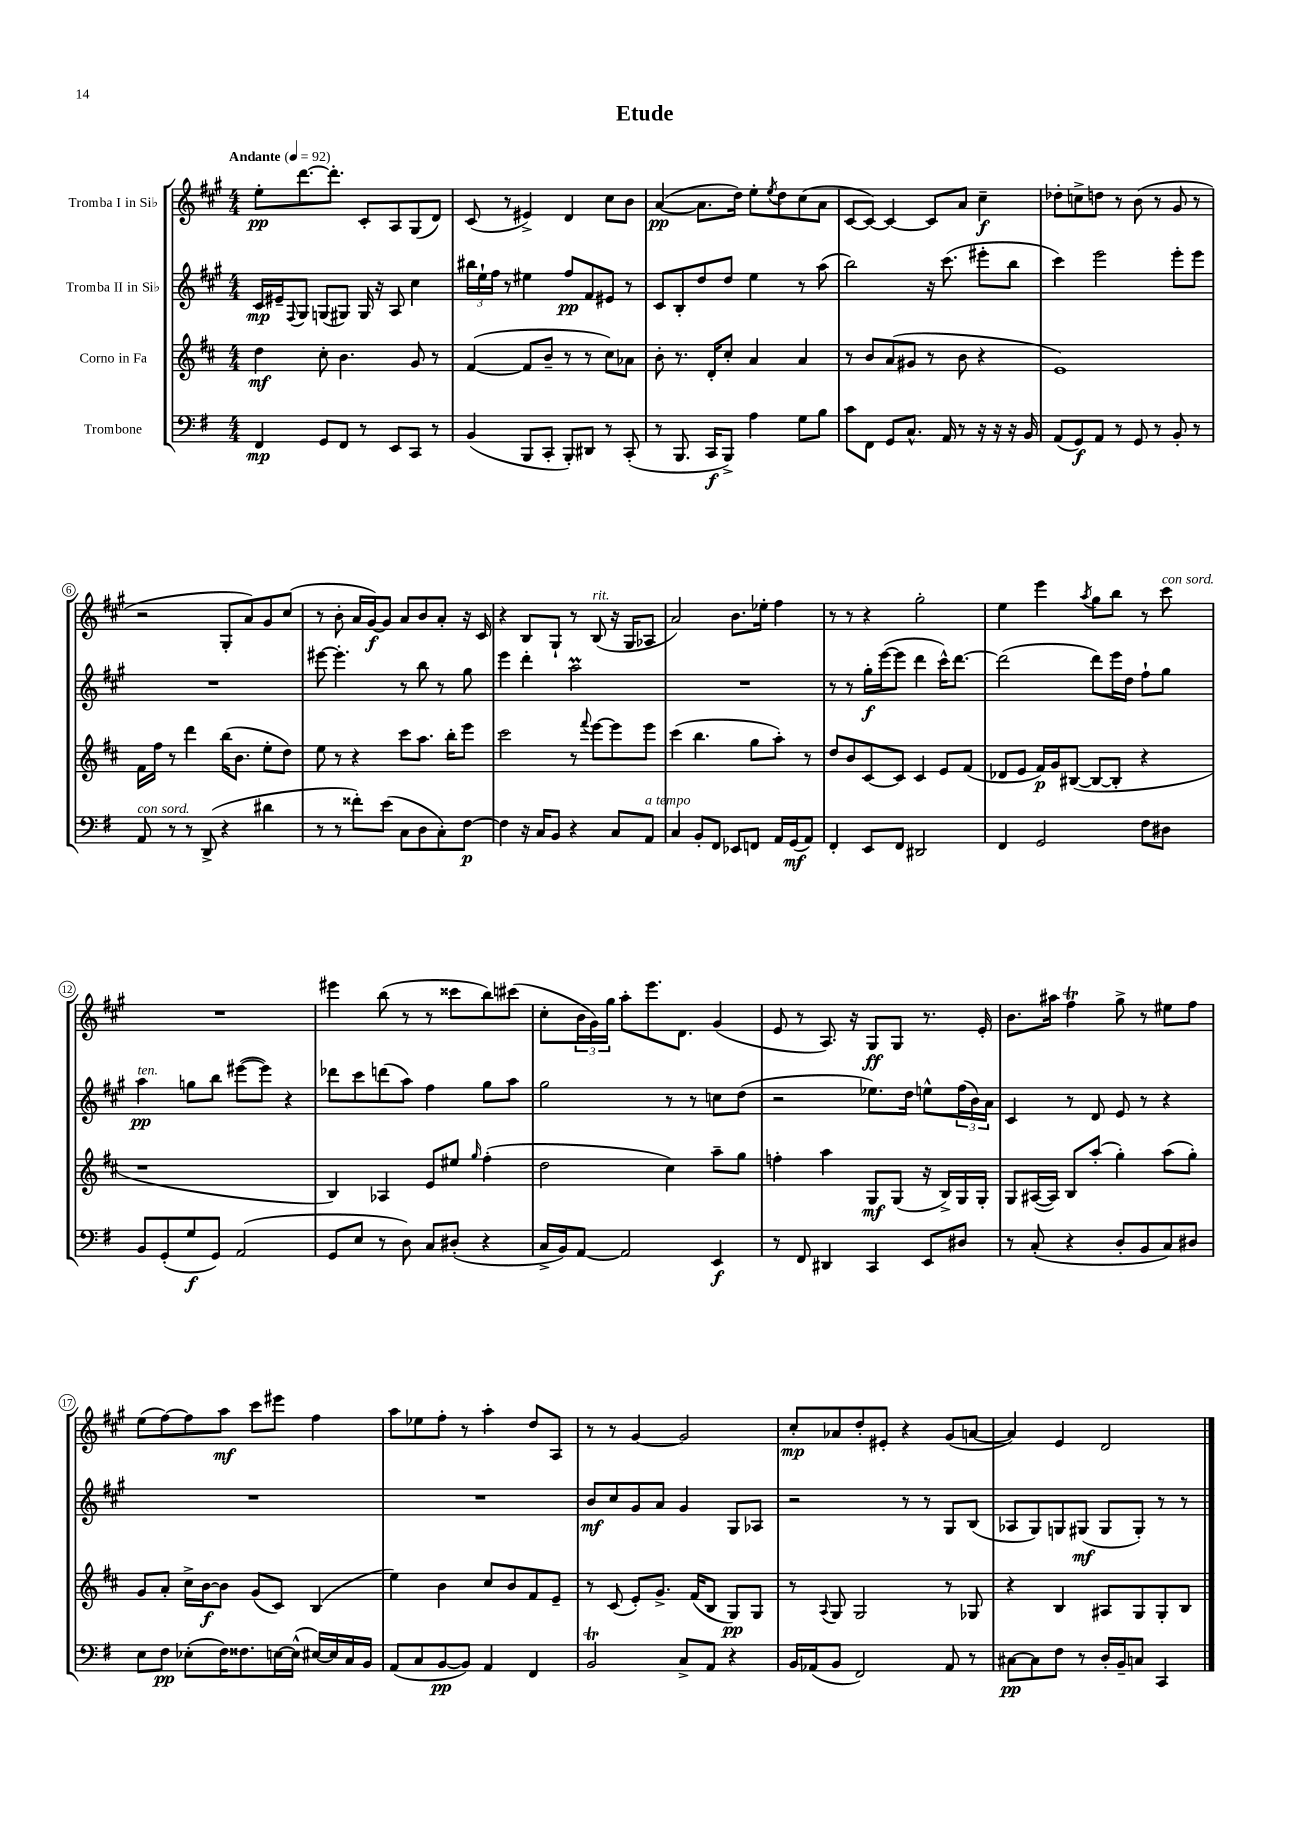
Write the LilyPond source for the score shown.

\header { title = "Etude" }
<<
\new StaffGroup <<
\new Staff = "s0" \with { instrumentName = "Tromba I in Sib" } {
    \clef treble \key a \major \numericTimeSignature \time 4/4 \tempo "Andante" 4 = 92
    e''8-.\pp d'''8.~ d'''8.-. cis'8-. a8 gis8( d'8) |
    cis'8( r8 eis'4->) d'4 cis''8 b'8 |
    a'4~\pp( a'8. d''16) e''8-. \acciaccatura { e''8 } d''8 cis''8( a'8 |
    cis'8~ cis'8~) cis'4~ cis'8 a'8 cis''4--\f |
    des''8-. c''8-> d''8 r8 b'8( r8 gis'8 r8 |
    r2 gis8-. a'8) gis'8 cis''8( |
    r8 b'8-. a'16 gis'16~\f) gis'8 a'8 b'8 a'8-. r16 cis'16 |
    r4 b8 gis8-! r8 b8^\markup { \italic "rit." }( r16 gis16 aes8 |
    a'2) b'8. ees''16-. fis''4 |
    r8 r8 r4 gis''2-. |
    e''4 e'''4 \acciaccatura { a''8 } gis''8 b''8 r8 cis'''8^\markup { \italic "con sord." } |
    R1 |
    eis'''4 b''8( r8 r8 cisis'''8 b''8) cis'''8( |
    cis''8-. \tuplet 3/2 { b'16 gis'16) gis''16 } a''8-. e'''8. d'8. gis'4( |
    e'8 r8 a8.) r16 gis8\ff gis8 r8. e'16-. |
    b'8. ais''16 fis''4\trill gis''8-> r8 eis''8 fis''8 |
    e''8( fis''8~) fis''8 a''8\mf cis'''8 eis'''8 fis''4 |
    a''8 ees''8 fis''8-. r8 a''4-. d''8 a8 |
    r8 r8 gis'4~ gis'2 |
    cis''8-.\mp aes'8 d''8-. eis'8-. r4 gis'8( a'8~ |
    a'4) e'4 d'2 \bar "|." |
}
\new Staff = "s1" \with { instrumentName = "Tromba II in Sib" } {
    \clef treble \key a \major \numericTimeSignature \time 4/4
    cis'16\mp eis'16-- \appoggiatura { fis8 } gis8 g8( gis8) gis16 r16 a8 cis''4 |
    \tuplet 3/2 { bis''16 e''16-! fis''16 } r8 eis''4 fis''8\pp fis'8 eis'8 r8 |
    cis'8 b8-. d''8 d''8 e''4 r8 a''8( |
    b''2) r16 cis'''8.( eis'''8-. b''8 |
    cis'''4) e'''2 e'''8-. e'''8 |
    R1 |
    eis'''8~ eis'''4.-. r8 b''8 r8 gis''8 |
    e'''4 d'''4-. a''2\prall |
    R1 |
    r8 r8 gis''16-.\f e'''16~( e'''8 d'''4 cis'''16-^) d'''8.~ |
    d'''2( d'''8) e'''16 d''16 fis''8-! gis''8 |
    a''4\pp^\markup { \italic "ten." } g''8 b''8 eis'''8~( eis'''8) r4 |
    des'''8 cis'''8 d'''8( a''8) fis''4 gis''8 a''8 |
    gis''2 r8 r8 c''8 d''8( |
    r2 ees''8.) d''16 e''8-^ \tuplet 3/2 { fis''16( b'16) a'16 } |
    cis'4 r8 d'8 e'8 r8 r4 |
    R1 |
    R1 |
    b'8\mf cis''8 gis'8 a'8 gis'4 gis8 aes8 |
    r2 r8 r8 gis8 b8( |
    aes8 gis8) g8 gis8\mf( gis8 gis8-.) r8 r8 \bar "|." |
}
\new Staff = "s2" \with { instrumentName = "Corno in Fa" } {
    \clef treble \key d \major \numericTimeSignature \time 4/4
    d''4\mf cis''8-. b'4. g'8 r8 |
    fis'4~( fis'8 b'8-- r8 r8 cis''8) aes'8 |
    b'8-. r8. d'16-. cis''8-. a'4 a'4 |
    r8 b'8 a'8( gis'8 r8 b'8 r4 |
    e'1) |
    fis'16 fis''16 r8 d'''4 b''16( b'8. e''8-. d''8) |
    e''8 r8 r4 cis'''8 a''8. b''16-. e'''8 |
    cis'''2 r8 \appoggiatura { fis'''8 } e'''8~ e'''8 e'''8 |
    cis'''4( b''4. g''8 a''8-.) r8 |
    d''8 b'8 cis'8~ cis'8 cis'4 e'8 fis'8( |
    des'8 e'8 fis'16\p) g'16 bis8~( bis8~ bis8-. r4 |
    r1 |
    b4) aes4 e'8 eis''8 \grace { g''16 } fis''4-.( |
    d''2 cis''4) a''8-- g''8 |
    f''4-. a''4 g8\mf g8( r16 b16->) g16 g16-. |
    g8 ais16~( ais16) b8 a''8-.( g''4-.) a''8( g''8-.) |
    g'8 a'8-. cis''16-> b'16~\f b'8 g'8( cis'8) b4( |
    e''4) b'4 cis''8 b'8 fis'8 e'8-- |
    r8 cis'8( e'8-.) g'8.-> fis'16( b8 g8\pp) g8 |
    r8 \appoggiatura { a8 } g8 g2 r8 ges8 |
    r4 b4 ais8 g8 g8-. b8 \bar "|." |
}
\new Staff = "s3" \with { instrumentName = "Trombone" } {
    \clef bass \key g \major \numericTimeSignature \time 4/4
    fis,4\mp g,8 fis,8 r8 e,8 c,8 r8 |
    b,4( b,,8 c,8-. b,,8-.) dis,8 r8 c,8-.( |
    r8 b,,8. c,16\f b,,8->) a4 g8 b8 |
    c'8 fis,8 g,8 c8.-^ a,16 r8 r16 r16 r16 b,16 |
    a,8( g,8\f) a,8 r8 g,8 r8 b,8-. r8 |
    a,8^\markup { \italic "con sord." } r8 r8 d,8->( r4 dis'4 |
    r8 r8 fisis'8-.) e'8( c8 d8 c8-.) fis8~\p |
    fis4 r16 c16 b,8 r4 c8 a,8^\markup { \italic "a tempo" } |
    c4 b,8-. fis,8 ees,8 f,8 a,16 g,16\mf( a,8) |
    fis,4-. e,8 fis,8 dis,2 |
    fis,4 g,2 fis8 dis8 |
    b,8 g,8-.( g8\f g,8) a,2( |
    g,8 e8 r8 d8) c8 dis8-.( r4 |
    c16-> b,16) a,8~ a,2 e,4\f |
    r8 fis,8 dis,4 c,4 e,8 dis8 |
    r8 c8-.( r4 d8-. b,8 c8) dis8 |
    e8 fis8\pp ees8-.( fis16) fisis8. e16~ e16-^( eis16~) eis16 c16 b,16 |
    a,8( c8 b,8~\pp b,8) a,4 fis,4 |
    b,2\trill c8-> a,8 r4 |
    b,16 aes,16( b,8 fis,2) aes,8 r8 |
    cis8~\pp cis8 fis8 r8 d16-. b,16-- c8 c,4 \bar "|." |
}
>>
>>
\layout { \context { \Score \override BarNumber.stencil = #(make-stencil-circler 0.1 0.3 ly:text-interface::print) } }
